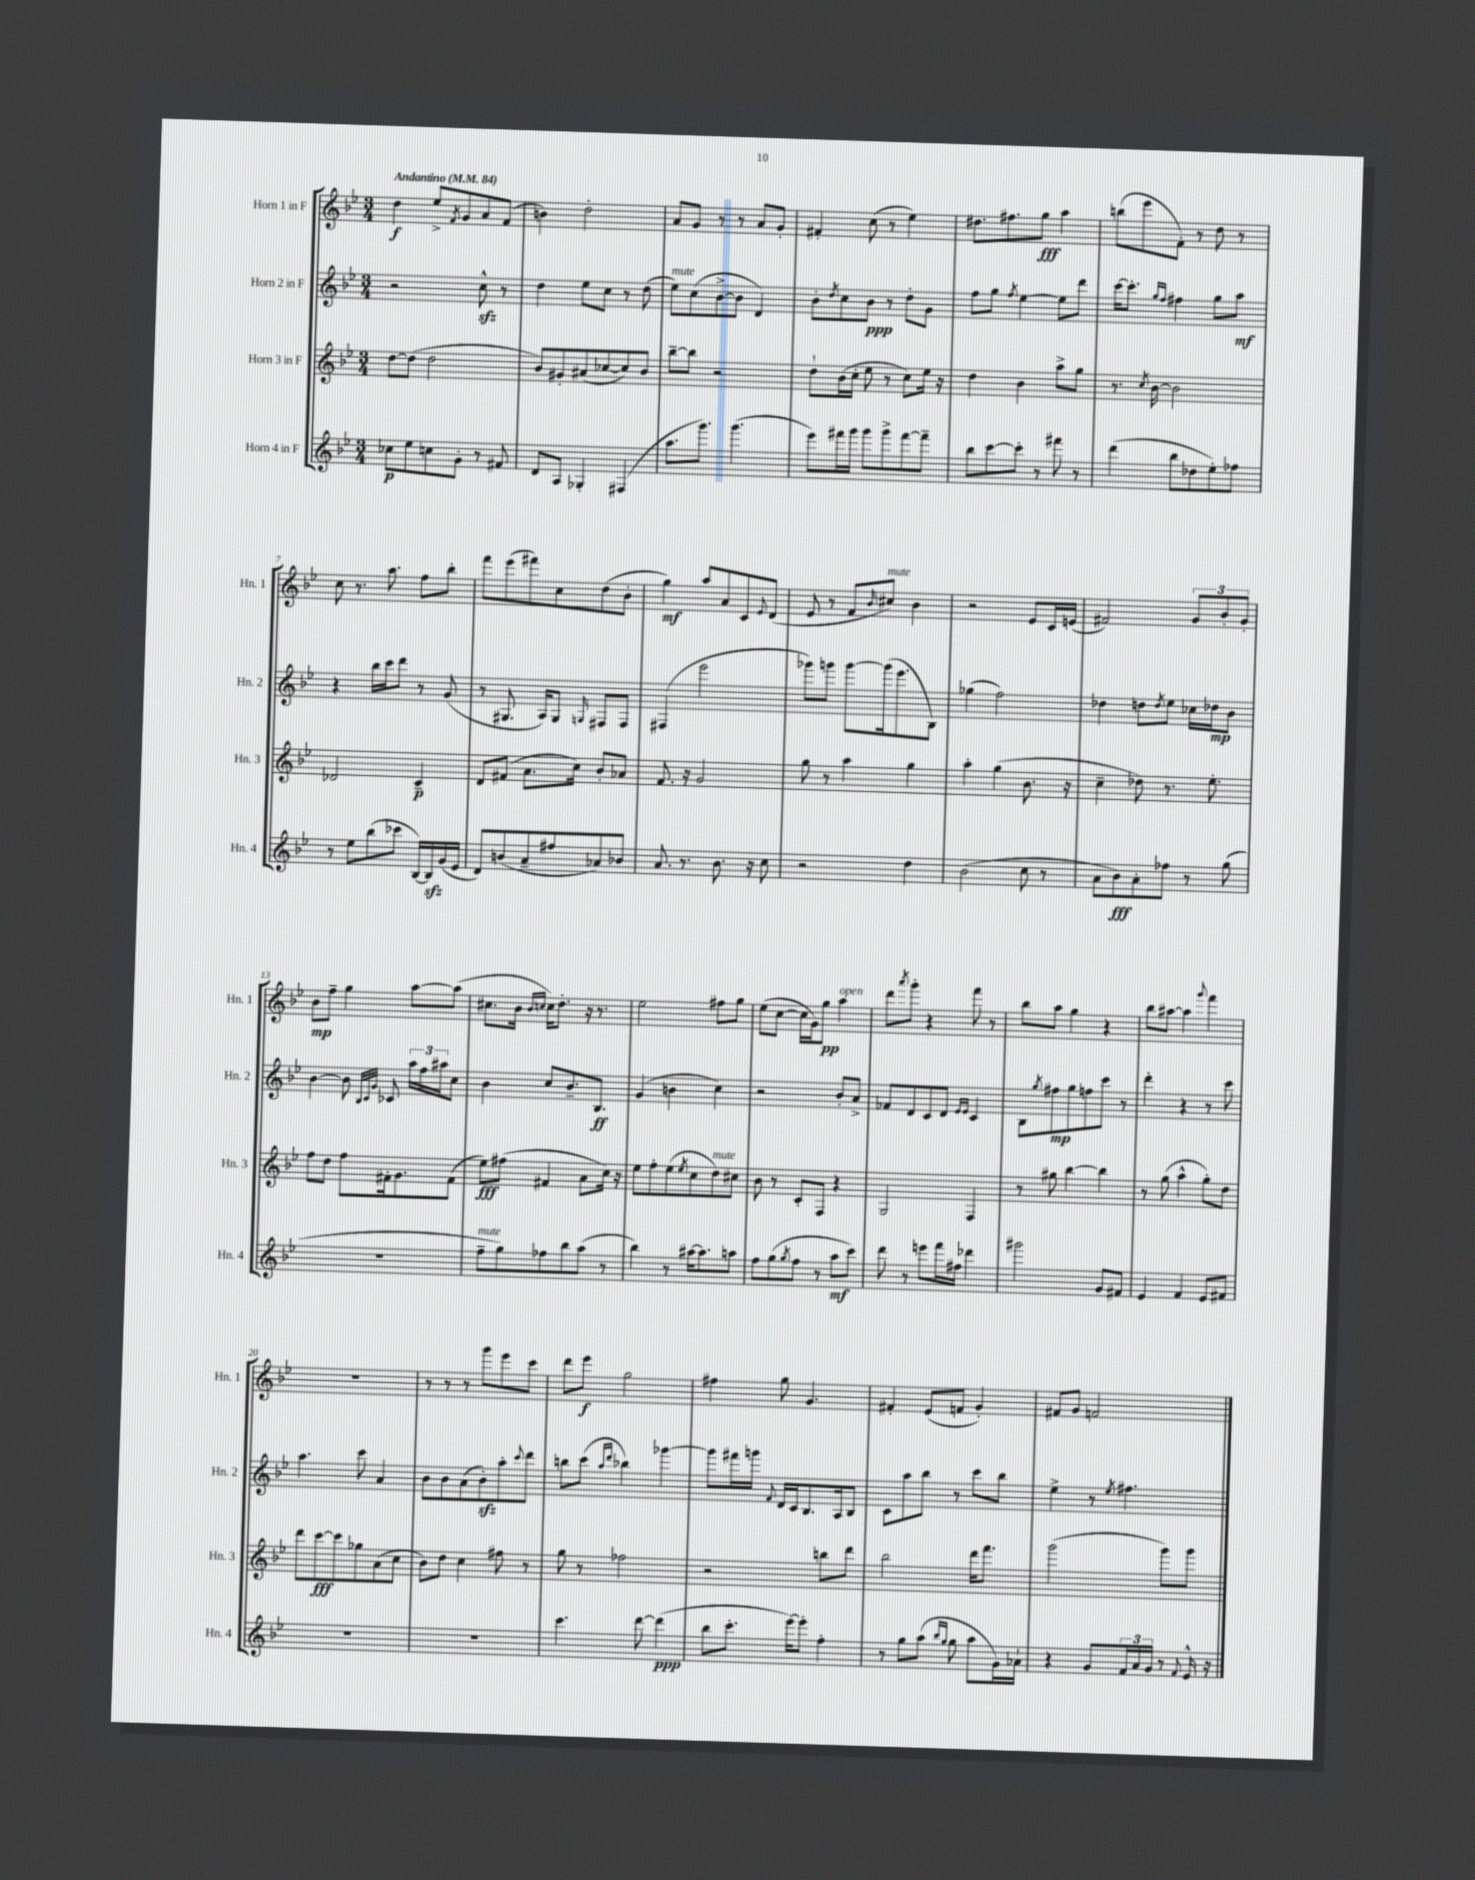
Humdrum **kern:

**kern	**kern	**kern	**kern
*staff4	*staff3	*staff2	*staff1
*clefG2	*clefG2	*clefG2	*clefG2
*k[b-e-]	*k[b-e-]	*k[b-e-]	*k[b-e-]
*M3/4	*M3/4	*M3/4	*M3/4
*MM84	*MM84	*MM84	*MM84
8cc-	[8dd	2r	4dd
8ee-	(8dd]	.	.
8cc	2dd	.	8ee-^
.	.	.	8qf
8g'	.	.	8g
8r	.	8cc^^	8a
8f#	.	8r	(8f
=	=	=	=
8d	8b-)	4dd	4b)
8A	8g#'	.	.
4G-'	(8a#	8ee-	2dd'
.	[8cc-	8cc	.
(4F#	8cc-])	8r	.
.	8b-	(8dd	.
=	=	=	=
8.aa	[8bb-~	8ee-)	8a
.	8bb-]	(8cc	8g
8.ggg)	.	.	.
.	2r	[8b-^	8r
(4.ggg	.	8b-]	8r
.	.	4d)	8a
.	.	.	8g'
=	=	=	=
8eee-)	8dd`	8b-'	4f#'
.	.	8qdd	.
16fff#	(16b-	8cc	.
16ggg	16cc'	.	.
8ggg	8ee-	8b-	(8cc
8ggg^	8r	8r	8r
[8fff#	8cc)	8dd'	4ee-)
8fff#~]	16ee-	8g	.
.	16r	.	.
=	=	=	=
8bb-	4dd	8ff	8.dd#
[8ccc	.	8gg	.
.	.	.	8.ff#
.	.	8qff	.
8ccc']	4b-	[4ee-	.
8r	.	.	8gg
8fff#	8aa^	8ee-]	4aa
8r	8gg	8ddd	.
=	=	=	=
(4ddd	8.r	[16ccc	(8bb
.	.	8.ccc']	.
.	.	.	8eee-
.	8qcc	.	.
.	[16b-	.	.
.	.	16qqgg	.
.	.	16qqff	.
8bb-	2b-]	4ff#	8f')
8dd-	.	.	8r
8ee-')	.	8gg	8dd
8ff-	.	8aa	8r
=	=	=	=
8r	2d-	4r	8cc
8ee-	.	.	8.r
(8bb-	.	16bb-	.
.	.	16ccc	8.aa
8ccc-	.	8ddd	.
[16B-)	4c~	8r	8ff
16B-]	.	.	.
(16g	.	(8g	8bb-'
16e-	.	.	.
=	=	=	=
8d)	8d	8r	8fff
(8b	(8f#	8.G#	(8eee-
8a~	8.a	.	8fff#)
.	.	16A)	.
8ff#	.	8G#	8cc
.	16cc)	.	.
.	.	16qqG	.
8a-)	8b-'	8F#	(8dd
8b-	8a-	8F#	8b-'
=	=	=	=
8.a	8.f	(4F#	4gg)
8.r	16r	.	.
.	2g	2eee-	8aa
8.b-	.	.	8a
.	.	.	8c
16r	.	.	.
.	.	.	8qqe-
8cc	.	.	(8d
=	=	=	=
2r	8gg	8ggg-)	8e-
.	8r	8ggg	8r
.	4aa	[8ggg	8f
.	.	.	16qqb-
.	.	(16ggg]	8cc#)
.	.	8.eee-	.
4dd	4gg	.	4b-
.	.	8B-)	.
=	=	=	=
(2b-	4aa'	(4gg-	2r
.	(4gg	2ff)	.
8cc	8.b-	.	8e-
8r	.	.	16c
.	16r	.	(16e
=	=	=	=
8a	4cc~	4dd-	2f#)
8b-)	.	.	.
8a'	8dd-)	8dd	.
.	.	8qdd	.
8ff-	8.r	8ee-	.
8r	.	16cc-	12g
.	8.ee-'	16dd-	.
.	.	.	12b-'
(8gg	.	8b-	.
.	.	.	12g'
=	=	=	=
2.r	8ff	[4b-	8b-
.	8dd	.	8ff~
.	8ff	8b-]	4gg
.	.	32qqB-	.
.	.	32qqc	.
.	.	32qqg	.
.	16f#'	8c-	.
.	8.g	.	.
.	.	24aa	[8aa
.	.	24ff	.
.	.	24aa#	.
.	(8f#	8cc	(8aa]
=	=	=	=
8ff~	8ee-)	4b-	8.cc#
8gg)	(8ff#	.	.
.	.	.	16b-
.	.	.	16qqb-
.	.	.	16qqcc
8ff-	4f#	8cc	16cc)
.	.	.	8.dd'
8bb-	.	8.b-~	.
(8aa	8a	.	16r
.	.	8.B-	8.r
8r	16cc)	.	.
.	16r	.	.
=	=	=	=
4bb-)	8ee-	(4g	2ee-
.	8ff'	.	.
8r	(8ee-	4b	.
.	8qee-	.	.
[16aa#	8cc	.	.
8.aa#]	.	.	.
.	8dd)	4cc)	8ff#
8aa	8cc#	.	8gg
=	=	=	=
8ff	8b-	2r	(8ee-
(8gg	8r	.	[8cc
8qgg	.	.	.
8ff	8c'	.	16cc]
.	.	.	16g)
8r	8F	.	8gg
8aa	4r	8b-'	4aa
8ccc)	.	8a^	.
=	=	=	=
8ddd	2G	8f-	8ddd
.	.	.	8qaaa
8r	.	8d	8ggg'
8eee	.	8c	4r
16fff	.	8d	.
16ff#	.	.	.
.	.	16qqe-	.
.	.	16qqe-	.
4ddd-	4F	4c	8fff
.	.	.	8r
=	=	=	=
2ggg#	8r	8B-	8bb-
.	.	8qgg	.
.	8gg#	8ff#	8aa
.	[4bb-	8gg	4gg
.	.	8ff	.
8g	4bb-]	8ccc	4r
8f#	.	8r	.
=	=	=	=
4e-	8r	4ddd'	8bb-
.	(8gg	.	[8aa#
4f	4aa^^	4r	4aa#]
.	.	.	8qqggg
8e-	8gg')	8r	4fff
8f#	8dd	8ccc	.
=	=	=	=
2.r	8ddd	4.aa	2.r
.	[8ccc	.	.
.	8ccc]	.	.
.	8gg-	8ccc	.
.	(8a	4a	.
.	8cc	.	.
=	=	=	=
2.r	8b-)	8b-	8r
.	8dd	8b-	8r
.	4cc	(8a	8r
.	.	8b-')	8ggg
.	8ff#	8aa'	8eee-
.	.	8qqccc	.
.	8r	8ddd	8ccc
=	=	=	=
4.ccc	8gg	8bb	8ddd
.	8r	(8ccc	8eee-
.	.	16qqaa	.
.	.	16qqddd	.
.	2ff-	4bb-)	2gg
[8ddd	.	.	.
(4ddd]	.	[4ggg-	.
=	=	=	=
8bb-	2r	8ggg-]	4ff#
8.ccc'	.	16fff#	.
.	.	16ggg	.
.	.	8qqf	.
.	.	16d	8gg
[16eee-)	.	16c	.
8eee-']	.	8.B-	4.g
4ff'	8bb	.	.
.	.	16A	.
.	8ddd	8B-	.
=	=	=	=
8r	2bb-	8c	4f#'
8gg	.	8aa	.
(8aa	.	8bb-	(8e-
16qqbb-	.	.	.
16qqgg	.	.	.
8gg	.	8r	8f
8aa	16ddd	8ccc	4g')
.	8.fff	.	.
16g)	.	8bb-	.
16a-`	.	.	.
=	=	=	=
4r	(2ggg	4ee-^	8f#
.	.	.	8g
8g	.	8r	2f
.	.	8qee-	.
24f	.	4.ff#	.
24a	.	.	.
24g	.	.	.
8r	8ggg)	.	.
8qqf	.	.	.
16e-^^	8ggg	.	.
16r	.	.	.
==	==	==	==
*-	*-	*-	*-
